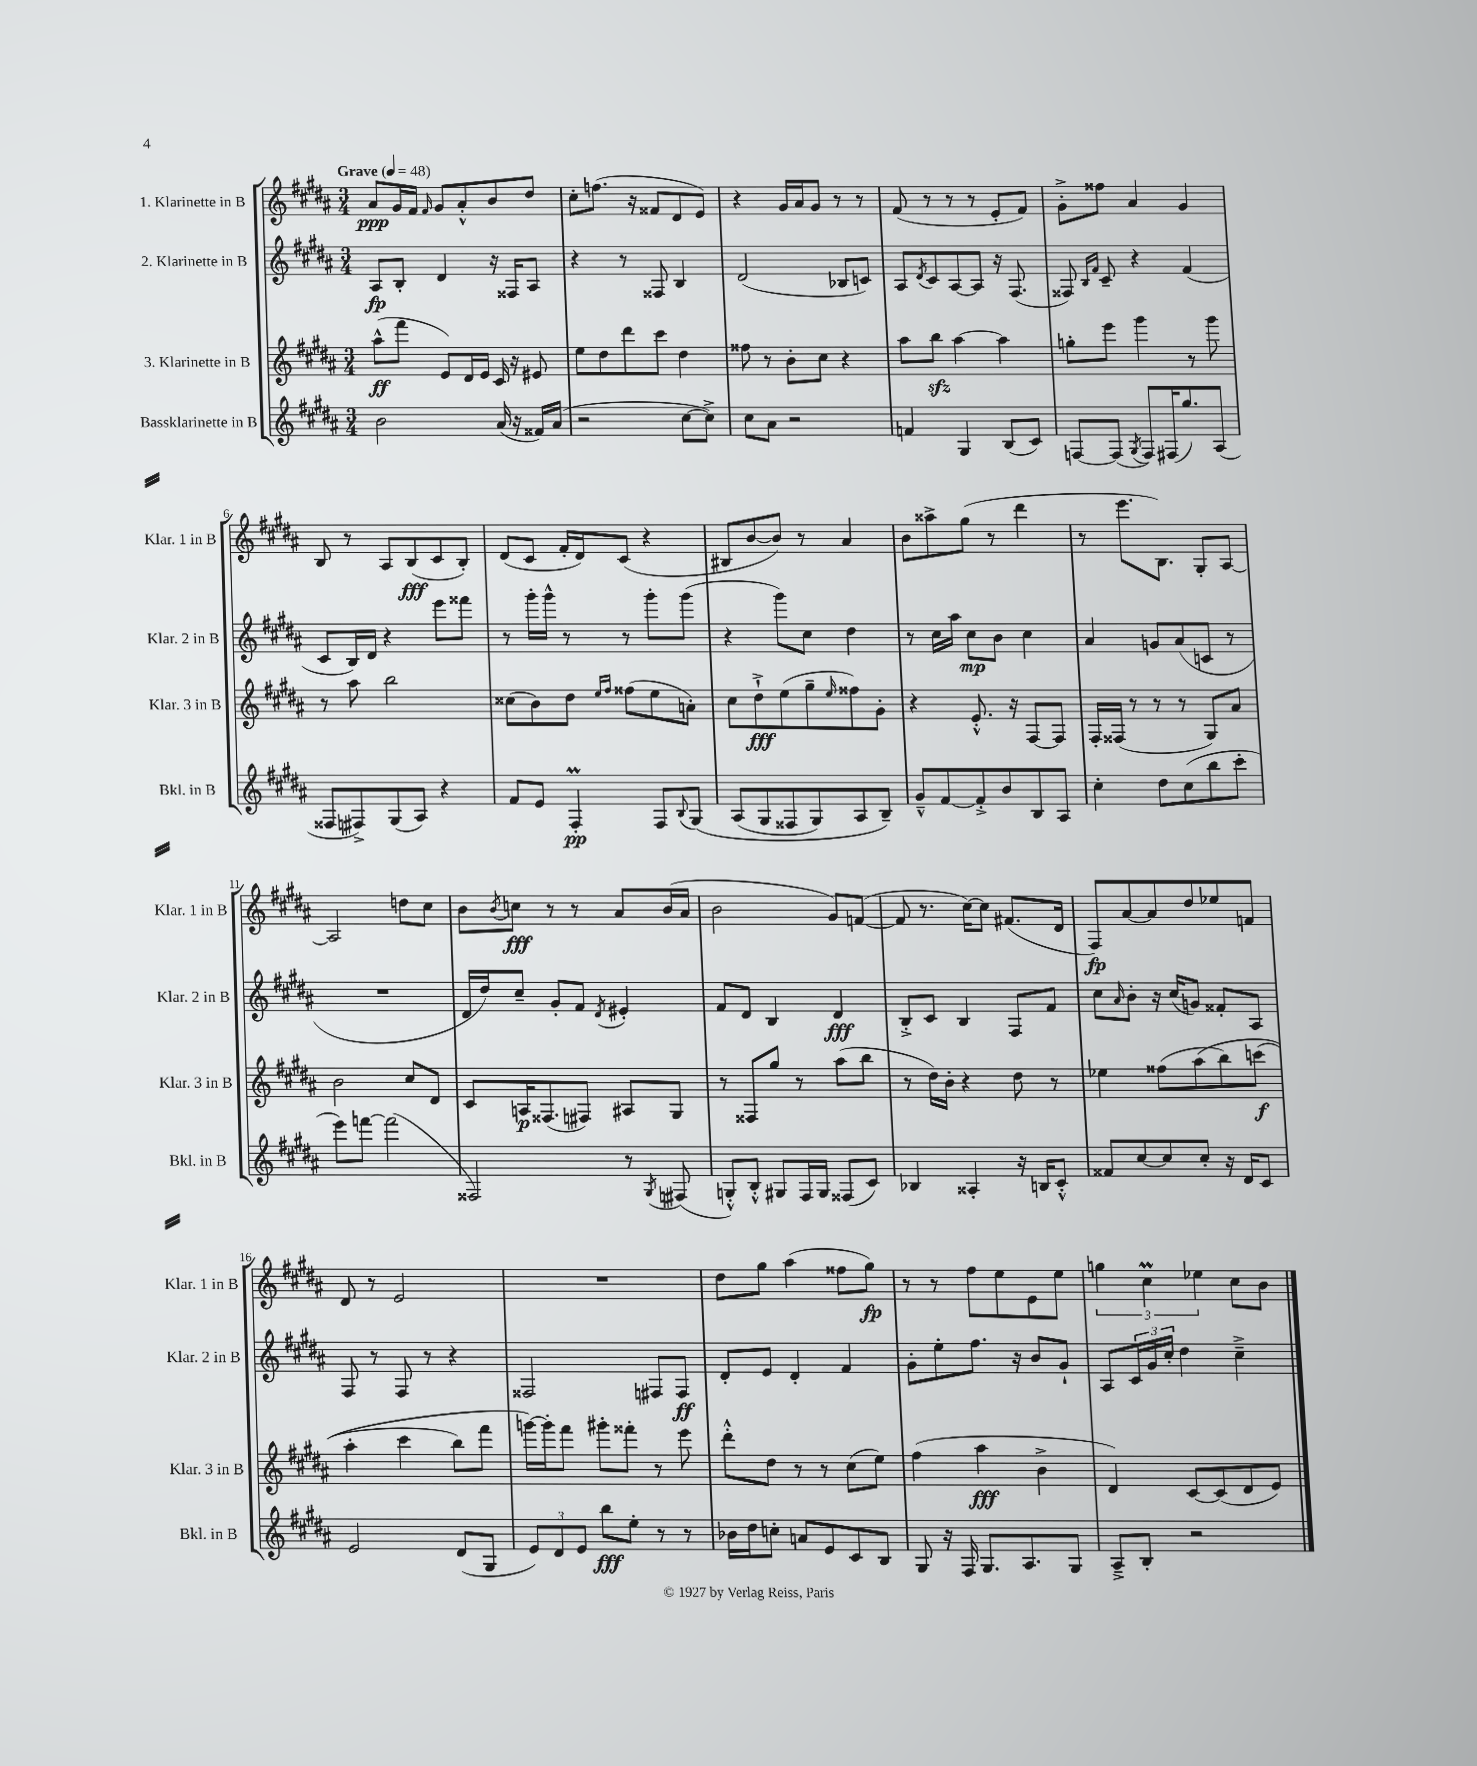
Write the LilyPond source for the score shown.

<<
\new StaffGroup <<
\new Staff = "s0" \with { instrumentName = "1. Klarinette in B" shortInstrumentName = "Klar. 1 in B" } {
    \clef treble \key b \major \numericTimeSignature \time 3/4 \tempo "Grave" 4 = 48
    ais'8\ppp gis'16 fis'16 \grace { fis'16 } gis'8 ais'8-.-^ b'8 dis''8 |
    cis''8-. f''8.( r16 fisis'8 dis'8 e'8) |
    r4 gis'16 ais'16 gis'8 r8 r8 |
    fis'8( r8 r8 r8 e'8-. fis'8) |
    gis'8-.-> fisis''8 ais'4 gis'4 |
    b8 r8 ais8 b8\fff( cis'8 b8-.) |
    dis'8( cis'8 fis'16-. dis'16) cis'8( r4 |
    bis8 b'8~ b'8) r8 ais'4 |
    b'8 aisis''8-> gis''8( r8 dis'''4 |
    r8 e'''8. b8.) gis8-. ais8~ |
    ais2 d''8 cis''8 |
    b'8 \acciaccatura { b'8 } c''8\fff r8 r8 ais'8 b'16( ais'16 |
    b'2 gis'8) f'8~( |
    f'8 r8. cis''16~) cis''8 fis'8.( dis'16 |
    fis8\fp) ais'8~ ais'8 dis''8 ees''8 f'8 |
    dis'8 r8 e'2 |
    R2. |
    dis''8 gis''8 ais''4( fisis''8 gis''8\fp) |
    r8 r8 fis''8 e''8 e'8 e''8 |
    \tuplet 3/2 { g''4 cis''4\prall ees''4 } cis''8 b'8 \bar "|." |
}
\new Staff = "s1" \with { instrumentName = "2. Klarinette in B" shortInstrumentName = "Klar. 2 in B" } {
    \clef treble \key b \major \numericTimeSignature \time 3/4
    ais8\fp b8-. dis'4 r16 fisis16 ais8 |
    r4 r8 fisis8 b4 |
    dis'2( bes8 c'8) |
    ais8 \acciaccatura { dis'8 } cis'8 ais8~ ais8 r16 fis8.( |
    fisis8) \grace { b16 fis'16 } cis'8-- r4 fis'4( |
    cis'8 b16) dis'16 r4 e'''8 fisis'''8 |
    r8 gis'''16-. gis'''16-^ r8 r8 gis'''8-. gis'''8( |
    r4 gis'''8) cis''8 dis''4 |
    r8 cis''16 ais''16 cis''8\mp b'8 cis''4 |
    ais'4 g'8 ais'8( c'8 r8 |
    R2. |
    dis'16 dis''16) cis''8-- gis'8-. fis'8 \acciaccatura { dis'8 } eis'4-. |
    fis'8 dis'8 b4 dis'4\fff |
    b8-.-> cis'8 b4 fis8 fis'8 |
    cis''8 \grace { ais'16 } b'8-. r16 cis''16( g'8) fisis'8-. ais8 |
    fis8 r8 fis8 r8 r4 |
    fisis2 fis8 fis8\ff |
    dis'8-. e'8 dis'4-. fis'4 |
    gis'8-. e''8-. fis''8. r16 b'8 gis'8-! |
    ais8 \tuplet 3/2 { cis'16 gis'16 cis''16-. } dis''4 cis''4---> \bar "|." |
}
\new Staff = "s2" \with { instrumentName = "3. Klarinette in B" shortInstrumentName = "Klar. 3 in B" } {
    \clef treble \key b \major \numericTimeSignature \time 3/4
    ais''8-^\ff( fis'''8 e'8) dis'16 e'16 cis'16 r16 eis'8 |
    e''8 dis''8 dis'''8 cis'''8 dis''4 |
    fisis''8 r8 b'8-. cis''8 r4 |
    ais''8 b''8\sfz ais''4~ ais''4 |
    g''8-. e'''8 gis'''4 r8 gis'''8 |
    r8 ais''8 b''2 |
    cisis''8( b'8) dis''8 \grace { e''16 fis''16 } fisis''8( e''8 a'8-.) |
    cis''8 dis''8-!->\fff e''8( gis''8-- \grace { e''16 } fisis''8) gis'8-. |
    r4 e'8.-.-^ r16 fis8~ fis8 |
    fis16-. fisis16( r8 r8 r8 gis8) ais'8 |
    b'2 cis''8 dis'8 |
    cis'8 a16\p fisis8.( fis8) ais8 gis8 |
    r8 fisis8 gis''8 r8 ais''8( b''8 |
    r8 dis''16) b'16-. r4 dis''8 r8 |
    ees''4 fisis''8( ais''8\( b''8) c'''8\f( |
    ais''4-. cis'''4 b''8) fis'''8 |
    g'''16~\) g'''16-. fis'''8 gis'''8-. fisis'''8-. r8 e'''8 |
    dis'''8-.-^ dis''8 r8 r8 cis''8( e''8) |
    fis''4( ais''4\fff b'4-> |
    dis'4) cis'8~ cis'8( dis'8 e'8) \bar "|." |
}
\new Staff = "s3" \with { instrumentName = "Bassklarinette in B" shortInstrumentName = "Bkl. in B" } {
    \clef treble \key b \major \numericTimeSignature \time 3/4
    b'2 ais'16( r16 fisis'16) ais'16( |
    r2 cis''8~ cis''8->) |
    cis''8 ais'8 r2 |
    f'4 gis4 b8( cis'8) |
    f8~ f8( \acciaccatura { gis8 } f8) fis16( gis''8.) ais8( |
    fisis8 fis8->) gis8( ais8) r4 |
    fis'8 e'8 fis4-.\prall\pp fis8 \appoggiatura { b8 } gis8\( |
    ais8( gis8 fisis8 gis8) ais8 b8--\) |
    gis'8---^ fis'8~ fis'8-.-> b'8 b8 ais8 |
    cis''4-. dis''8 cis''8( b''8 cis'''8-. |
    e'''8) f'''8~ f'''2( |
    fisis2) r8 \acciaccatura { gis8 } fis8( |
    g8-.-^) b8-.-^ gis8 fis16 gis16 fisis8( cis'8) |
    bes4 aisis4-. r16 b16 cis'8-.-^ |
    fisis'8 cis''8~ cis''8 cis''8-. r16 dis'16 cis'8 |
    e'2 dis'8( gis8 |
    \tuplet 3/2 { e'8) dis'8 e'8 } b''8\fff e''8-. r8 r8 |
    bes'16 dis''16 c''8-. a'8 e'8 cis'8 b8 |
    gis8 r16 fis16 gis8. ais8. gis8 |
    ais8---> b8-. r2 \bar "|." |
}
>>
>>
